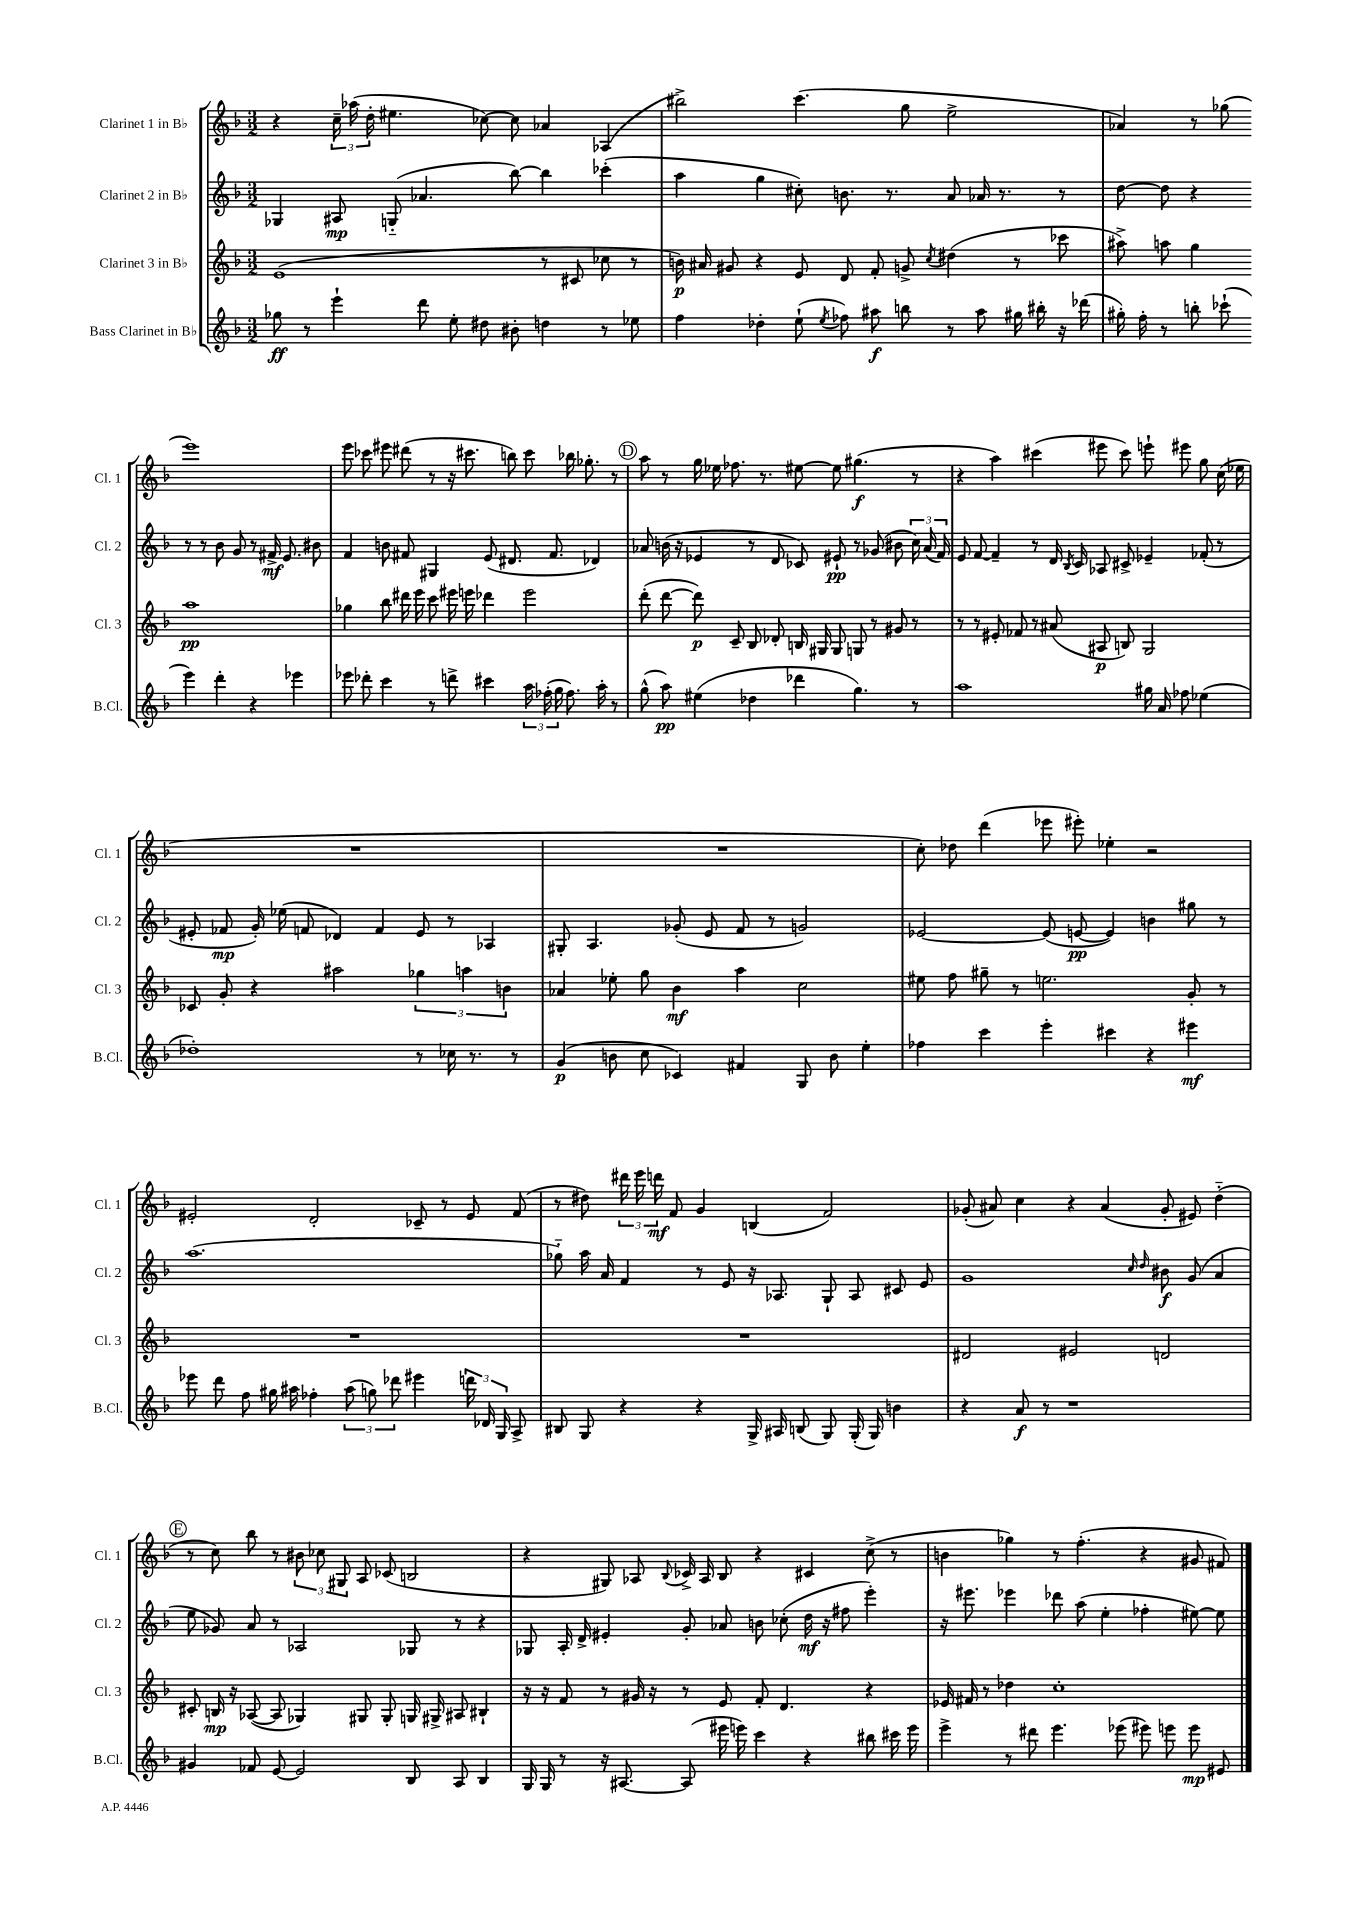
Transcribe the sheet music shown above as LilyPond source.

<<
\new StaffGroup <<
\new Staff = "s0" \with { instrumentName = "Clarinet 1 in Bb" shortInstrumentName = "Cl. 1" } {
    \clef treble \key f \major \numericTimeSignature \time 3/2
    \autoBeamOff r4 \tuplet 3/2 { c''16-- aes''16( d''16-. } eis''4. ces''8~) ces''8 aes'4 aes4( |
    bis''2->) c'''4.( g''8 e''2-> |
    aes'4) r8 ges''8( e'''1) |
    e'''8 ces'''8 eis'''8 dis'''8( r8 r16 cis'''8. b''8) cis'''8 bes''16 ges''8.-. r8 |
    \mark \markup { \circle "D" } a''8 r8 g''16 ees''16 fes''8. r8. eis''8~ eis''8 gis''4.\f( r8 |
    r4 a''4) cis'''4( eis'''8 cis'''8) e'''8-! eis'''8 g''8 c''16( ees''16 |
    R1. |
    R1. |
    c''8-.) des''8 d'''4( ees'''8 eis'''8-.) ees''4-. r2 |
    eis'2-. d'2-. ces'8-- r8 eis'8 f'8( |
    r8 dis''8) \tuplet 3/2 { dis'''16 e'''16 d'''16\mf } f'8 g'4 b4( f'2) |
    ges'8-.( ais'8) c''4 r4 ais'4( ges'8-. eis'8) d''4-_( |
    \mark \markup { \circle "E" } r8 c''8) bes''8 r8 \tuplet 3/2 { bis'8 ces''8 gis8 } a8 ces'8( b2 |
    r4 gis8) aes8 \appoggiatura { bes8 } ces'16-> aes16 bes8 r4 cis'4 c''8->( r8 |
    b'4 ges''4) r8 f''4.-.( r4 gis'8 fis'8) \bar "|." |
}
\new Staff = "s1" \with { instrumentName = "Clarinet 2 in Bb" shortInstrumentName = "Cl. 2" } {
    \clef treble \key f \major \numericTimeSignature \time 3/2
    \autoBeamOff ges4 ais8\mp g8-_( aes'4. bes''8~) bes''4 ces'''4-.( |
    a''4 g''4 cis''8-.) b'8. r8. a'8 aes'16 r8. r8 |
    d''8~ d''8 r4 r8 r8 bes'8 g'8 r8 fis'16->\mf e'8. bis'8 |
    f'4 b'8 fis'8 gis4 e'8( dis'8. fis'8. des'4) |
    \mark \markup { \circle "D" } aes'8 b'16( r16 ees'4 r8 d'8 ces'8) eis'8-!\pp r8 ges'8( bis'8 \tuplet 3/2 { c''16) aes'16( f'16) } |
    e'8 f'8~ f'4-- r8 d'16 \acciaccatura { bes8 } c'16 aes8 cis'8-> ees'4-- fes'8-.( r8 |
    eis'8-. fes'8\mp g'16-.) ees''16( f'8 des'4) f'4 eis'8 r8 aes4 |
    gis8-. a4. ges'8-.( e'8 f'8 r8 g'2) |
    ees'2~ ees'8( e'8~\pp e'4) b'4 gis''8 r8 |
    a''1.( |
    ges''8-_) a''16 a'16 f'4 r8 e'8 r16 aes8. g8-! aes8 cis'8 e'8 |
    g'1 \grace { c''16 d''16 } bis'8\f g'8( a'4 |
    \mark \markup { \circle "E" } e''8 ges'8) a'8 r8 aes2 ges8 r8 r4 |
    ges8 a16-. d'16-> eis'4-. g'8-. aes'8 b'8 ces''8-.( d''16\mf r16 fis''8 e'''4-.) |
    r16 eis'''8. ees'''4 des'''8 a''8( e''4-. fes''4-. eis''8~) eis''8 \bar "|." |
}
\new Staff = "s2" \with { instrumentName = "Clarinet 3 in Bb" shortInstrumentName = "Cl. 3" } {
    \clef treble \key f \major \numericTimeSignature \time 3/2
    \autoBeamOff e'1( r8 cis'8 ces''8 r8 |
    b'16\p) ais'16 gis'8 r4 e'8 d'8 f'8-. g'8-> \acciaccatura { c''8 } dis''4( r8 ces'''8 |
    ais''8->) a''8 g''4 a''1\pp |
    ges''4 bes''8 dis'''16 e'''16 c'''8 eis'''16 e'''16 des'''4 e'''2 |
    \mark \markup { \circle "D" } d'''8-.( d'''8~ d'''8\p) c'8-- bes8 des'8-. b16 gis16 gis8 g8 r8 gis'8 r8 |
    r8 r8 eis'8-. fes'8 r8 ais'8( ais8\p b8) g2 |
    ces'8 g'8-. r4 ais''2 \tuplet 3/2 { ges''4 a''4 b'4 } |
    aes'4 ees''8-. g''8 bes'4\mf a''4 c''2 |
    eis''8 f''8 gis''8-- r8 e''2. g'8-. r8 |
    R1. |
    R1. |
    dis'2 eis'2 d'2 |
    \mark \markup { \circle "E" } cis'8-. b16\mp r16 aes8~( aes8 ges4) gis8 gis8-. g16 gis16-> ais8 bis4-! |
    r16 r16 f'8 r8 gis'16 r16 r8 e'8 f'8-. d'4. r4 |
    ees'16 fis'16 r8 des''4 c''1-. \bar "|." |
}
\new Staff = "s3" \with { instrumentName = "Bass Clarinet in Bb" shortInstrumentName = "B.Cl." } {
    \clef treble \key f \major \numericTimeSignature \time 3/2
    \autoBeamOff ges''8\ff r8 e'''4-! d'''8 e''8-. dis''8 bis'8-. d''4 r8 ees''8 |
    f''4 des''4-. e''8-!( \acciaccatura { e''8 } fes''8) ais''8\f b''8 r8 ais''8 gis''16 bis''16-. r16 des'''16( |
    gis''16-.) f''16-. r8 b''8-. ces'''8-!( e'''4) d'''4-. r4 ees'''4 |
    ees'''8 des'''8-. c'''4 r8 d'''8-> cis'''4 \tuplet 3/2 { a''16 fes''16-.( g''16 } fes''8.) a''16-. r8 |
    \mark \markup { \circle "D" } g''8-^( a''8\pp) eis''4( des''4 des'''4 g''4.) r8 |
    a''1 gis''16 a'16 fes''8 ees''4( |
    des''1-.) r8 ces''16 r8. r8 |
    g'4\p( b'8 c''8 ces'4) fis'4 g8 b'8 e''4-. |
    fes''4 c'''4 e'''4-. cis'''4 r4 eis'''4\mf |
    ees'''8 d'''8 f''8 gis''16 ais''16 fes''4-. \tuplet 3/2 { ais''8( g''8) des'''8 } eis'''4 \tuplet 3/2 { d'''16 des'16 g16 } a8-> |
    bis8 g8 r4 r4 g16-> ais16 b8( g8) g16-.( g16) b'4 |
    r4 a'8\f r8 r1 |
    \mark \markup { \circle "E" } gis'4 fes'8 e'8~ e'2 bes8 a8 bes4 |
    g16 g16 r8 r16 ais8.~ ais8( eis'''16 e'''16) c'''4 r4 bis''8 cis'''16 e'''16 |
    e'''4-> r8 dis'''8 e'''4. ees'''8( eis'''8) e'''8 e'''8\mp eis'8 \bar "|." |
}
>>
>>
\layout { \context { \Score \remove "Bar_number_engraver" } }
